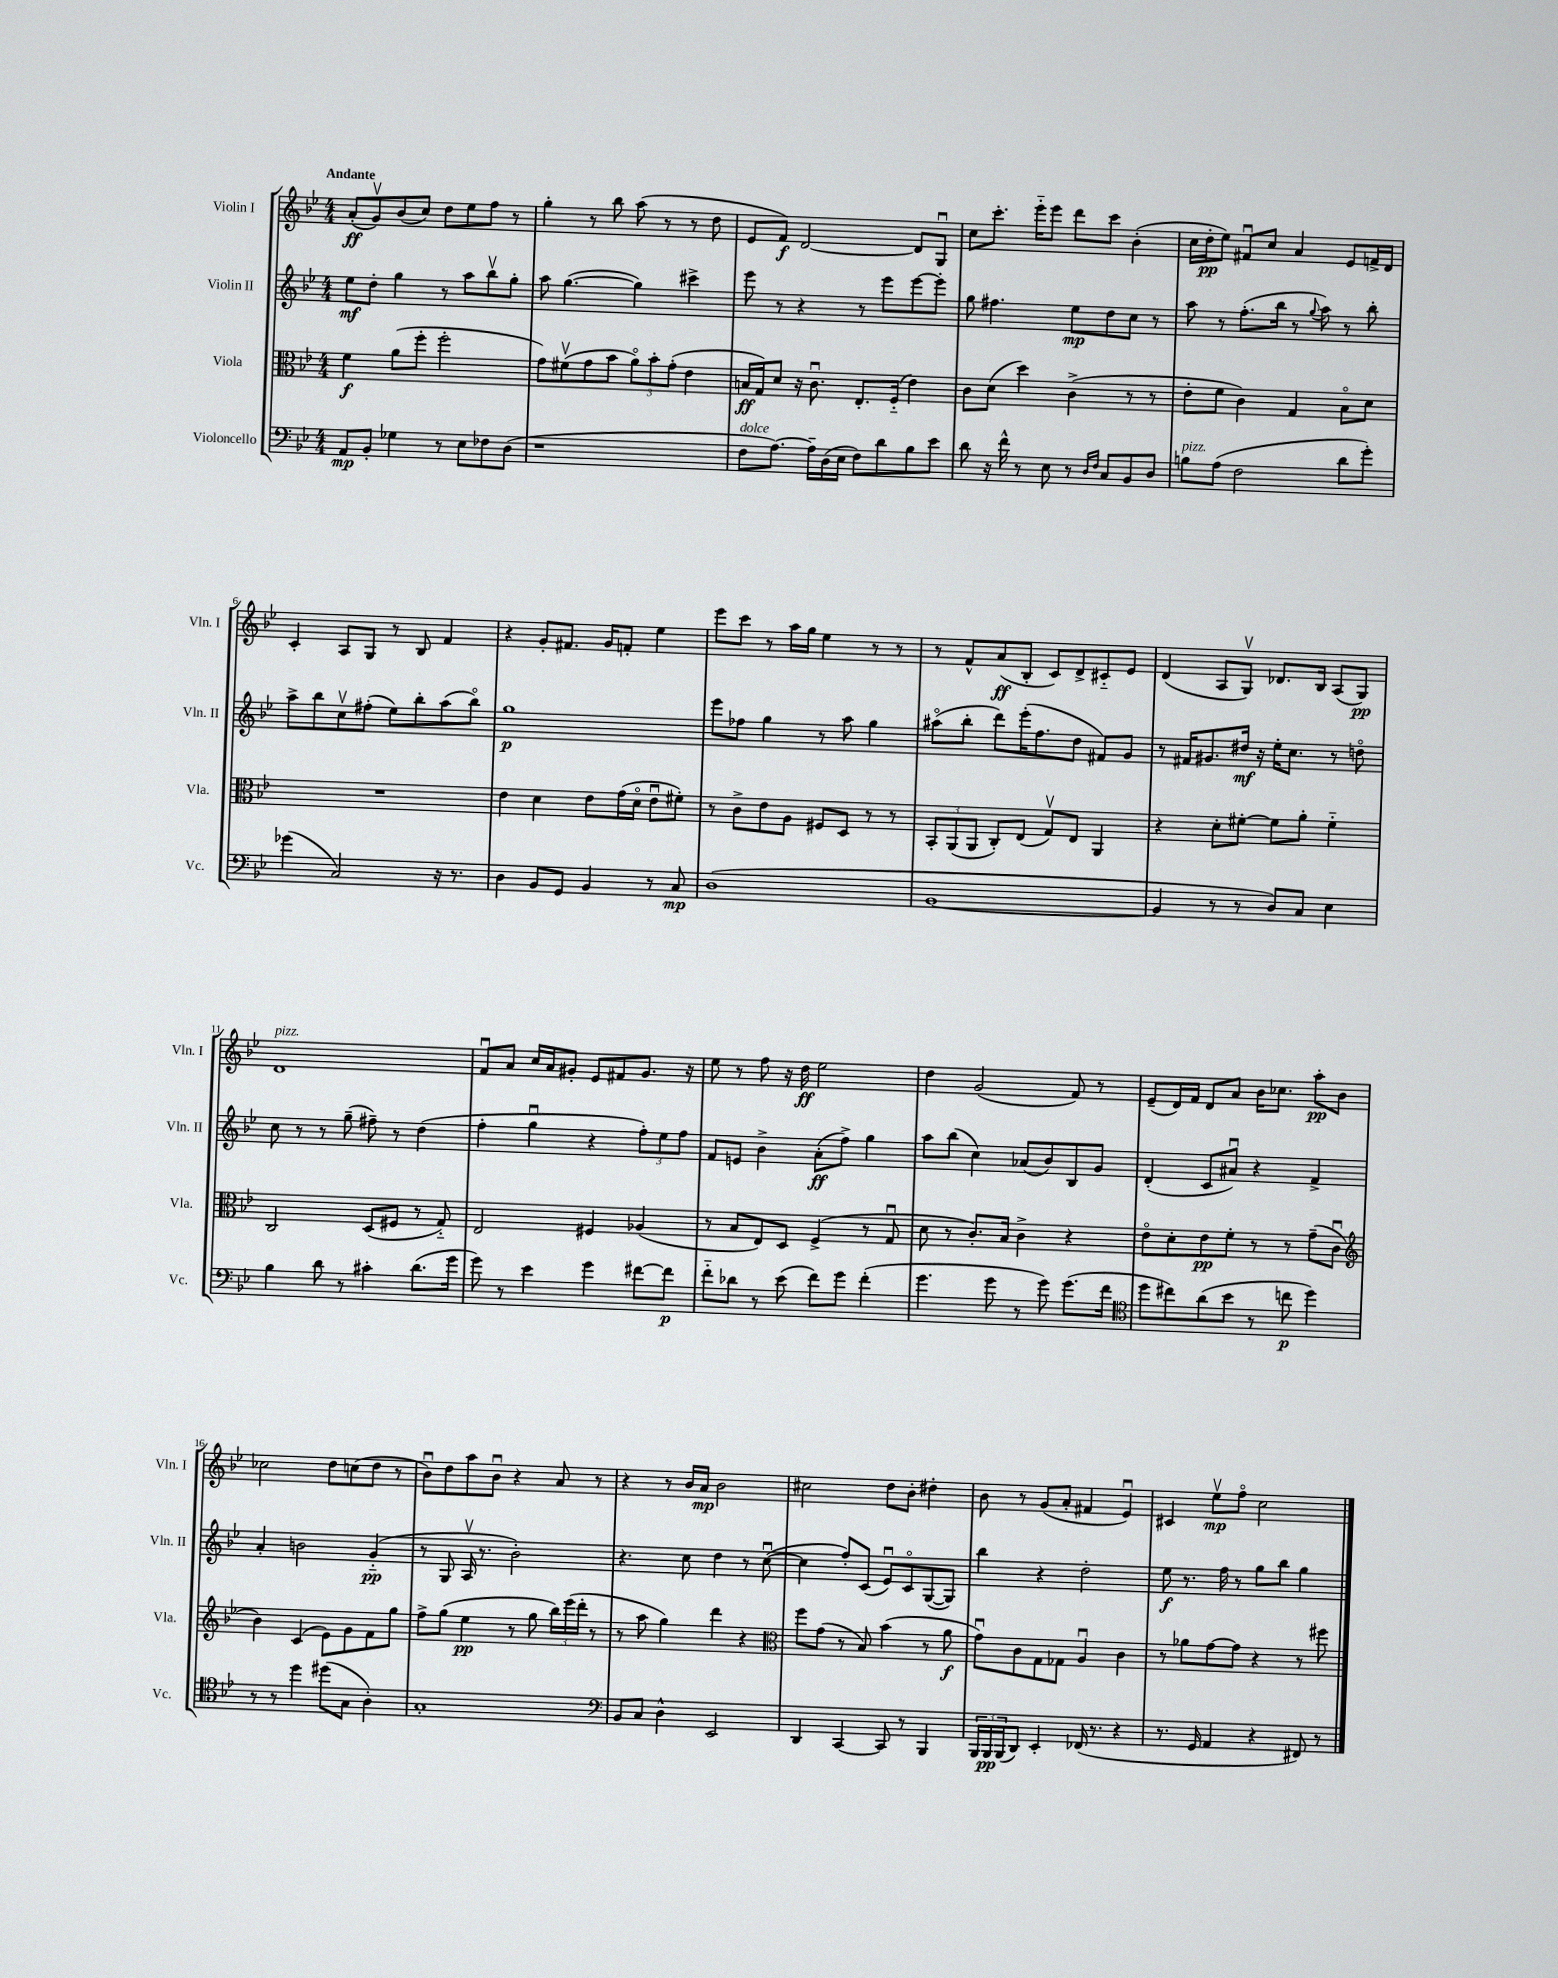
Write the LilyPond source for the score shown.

<<
\new StaffGroup <<
\new Staff = "s0" \with { instrumentName = "Violin I" shortInstrumentName = "Vln. I" } {
    \clef treble \key bes \major \numericTimeSignature \time 4/4 \tempo "Andante"
    a'8-.\ff( g'8\upbow) bes'8( c''8) d''8 ees''8 f''8 r8 |
    g''4-. r8 bes''8 a''8( r8 r8 d''8 |
    ees'8 f'8\f) d'2~ d'8 g8\downbow |
    c''8 c'''8.-. ees'''16-_ ees'''8 d'''8 c'''8 bes'4-.( |
    c''16 d''16-.\pp ees''8) fis'8\downbow c''8 a'4 ees'8 f'16-> d'16 |
    c'4-. a8 g8 r8 bes8 f'4 |
    r4 g'8-. fis'8. g'16 f'8-. ees''4 |
    ees'''8 c'''8 r8 a''16 g''16 ees''4 r8 r8 |
    r8 f'8-^ a'8\ff( bes8-. c'8) d'8-> cis'8-_ ees'8 |
    d'4( a8 g8\upbow) des'8. bes16 a8( g8\pp) |
    d'1^\markup { \italic "pizz." } |
    f'8\downbow a'8 c''16 a'16 gis'8-. ees'8 fis'8 gis'8. r16 |
    ees''8 r8 f''8 r16 d''16\ff ees''2 |
    d''4 g'2( f'8) r8 |
    ees'8--( d'16) f'16 d'8 a'8 bes'16 ces''8. a''8-.\pp bes'8 |
    ces''2 d''8 c''8( d''8 r8 |
    bes'8\downbow) d''8 a''8 bes'8\downbow r4 a'8 r8 |
    r4 r8 bes'16 a'16\mp bes'2 |
    cis''2 d''8 bes'8-. dis''4-. |
    bes'8 r8 g'8( a'8-. fis'4 ees'4\downbow) |
    cis'4 ees''8\upbow\mp f''8\flageolet c''2 \bar "|." |
}
\new Staff = "s1" \with { instrumentName = "Violin II" shortInstrumentName = "Vln. II" } {
    \clef treble \key bes \major \numericTimeSignature \time 4/4
    ees''8\mf d''8-. g''4 r8 a''8 bes''8\upbow g''8-. |
    a''8 g''4.~( g''4) cis'''4-> |
    ees'''8 r8 r4 r8 ees'''8 ees'''8~ ees'''8-. |
    g''8 fis''4. ees''8\mp d''8 c''8 r8 |
    a''8 r8 f''8.-.( bes''16 r8 \appoggiatura { g''8 } a''8) r8 bes''8-. |
    a''8-> bes''8 c''8\upbow fis''8-.( ees''8) bes''8-. a''8( bes''8\flageolet) |
    g''1\p |
    ees'''8 fes''8 g''4 r8 a''8 g''4 |
    ais''8\flageolet( bes''8-. d'''8) ees'''16-.( f''8. d''8 fis'8) g'8 |
    r8 fis'16 gis'8. dis''16\mf r16 ees''16-. c''8. r8 d''8\flageolet |
    c''8 r8 r8 g''8--( fis''8--) r8 d''4( |
    f''4-. g''4\downbow r4 \tuplet 3/2 { f''8-.) ees''8 f''8 } |
    f'8 e'8 bes'4-> a'8-.\ff( f''8->) g''4 |
    a''8 bes''8( c''4) aes'8( bes'8) bes8 g'8 |
    d'4-.( c'8 ais'8\downbow) r4 f'4-> |
    a'4-. b'2 g'4-_\pp( |
    r8 g8 a16\upbow r8. bes'2-.) |
    r4. c''8 d''4 r8 c''8~\downbow( |
    c''4 f''8-.) c'8( ees'8\downbow) c'8\flageolet g8~( g8) |
    bes''4 r4 d''2-. |
    ees''8\f r8. f''16 r8 g''8 bes''8 g''4 \bar "|." |
}
\new Staff = "s2" \with { instrumentName = "Viola" shortInstrumentName = "Vla." } {
    \clef alto \key bes \major \numericTimeSignature \time 4/4
    f'4\f a'8( f''8-. f''2-. |
    g'8) fis'8\upbow( g'8 bes'8 \tuplet 3/2 { a'8\flageolet) bes'8-. g'8-.( } ees'4 |
    b16\ff g16) d'8 r16 c'8.\downbow ees8.-. f16-_( ees'4) |
    c'8 d'8( d''4) c'4->( r8 r8 |
    ees'8-. f'8 c'4) g4 bes8\flageolet d'8 |
    R1 |
    ees'4 d'4 ees'8 g'16( d'16\flageolet ees'8\downbow fis'8-.) |
    r8 c'8-> ees'8 a8 fis8 d8 r8 r8 |
    \tuplet 3/2 { bes,8-. a,8( a,8 } c8-.) ees8( g8\upbow) ees8 a,4 |
    r4 d'8-. fis'8~-. fis'8 a'8-. fis'4-_ |
    c2 d8( fis8 r8 g8-_) |
    ees2 fis4 aes4( |
    r8 bes8 ees8) d8 f4->( r8 g8\downbow |
    d'8 r8 c'8.-.) bes16 c'4-> r4 |
    ees'8\flageolet d'8-. ees'8\pp f'8-. r8 r8 g'8--( c'8\downbow |
    \clef treble bes'4) c'4( ees'8) g'8 f'8 g''8 |
    f''8-> g''8( ees''4\pp r8 g''8 \tuplet 3/2 { bes''16) ees'''16( d'''16-. } r8 |
    r8 a''8 g''4) d'''4 r4 |
    \clef alto f''8 g'8( r8 bes8) bes'4( r8 a'8\f |
    g'8\downbow) c'8 g8 ges8 a4\downbow c'4 |
    r8 aes'8 g'8~ g'8 r4 r8 fis''8 \bar "|." |
}
\new Staff = "s3" \with { instrumentName = "Violoncello" shortInstrumentName = "Vc." } {
    \clef bass \key bes \major \numericTimeSignature \time 4/4
    a,8\mp bes,8-. ges4 r8 ees8 fes8 d8( |
    r1 |
    f8^\markup { \italic "dolce" } a8.~) a16-- d16( ees16 f8) d'8 bes8 ees'8 |
    d'8 r16 f'16-^ r8 ees8 r8 \grace { d16 f16 } c8 bes,8 d8 |
    b8^\markup { \italic "pizz." } a8( f2 d'8 g'8-.) |
    ges'4( c2) r16 r8. |
    d4 bes,8 g,8 bes,4 r8 c8\mp |
    d1( |
    bes,1~ |
    bes,4 r8 r8 d8) c8 ees4 |
    bes4 d'8 r8 cis'4-. d'8.( g'16 |
    g'8) r8 ees'4 g'4 fis'8~ fis'8\p |
    f'8-_ des'8 r8 ees'8( f'8) g'8 f'4-.( |
    g'4. g'8 r8 g'8) g'8.( f'16 |
    \clef tenor d''8 cis''8) a'8( bes'8 r8 c''8\p d''4) |
    r8 r8 d''4 dis''8( g8 a4-.) |
    g1-. |
    \clef bass bes,8 c8 d4-^ ees,2 |
    d,4 c,4~ c,8 r8 bes,,4 |
    \tuplet 3/2 { bes,,16 bes,,16\pp bes,,16( } d,8) ees,4-. fes,16( r8. r4 |
    r8. g,16 a,4 r4 fis,8) r8 \bar "|." |
}
>>
>>
